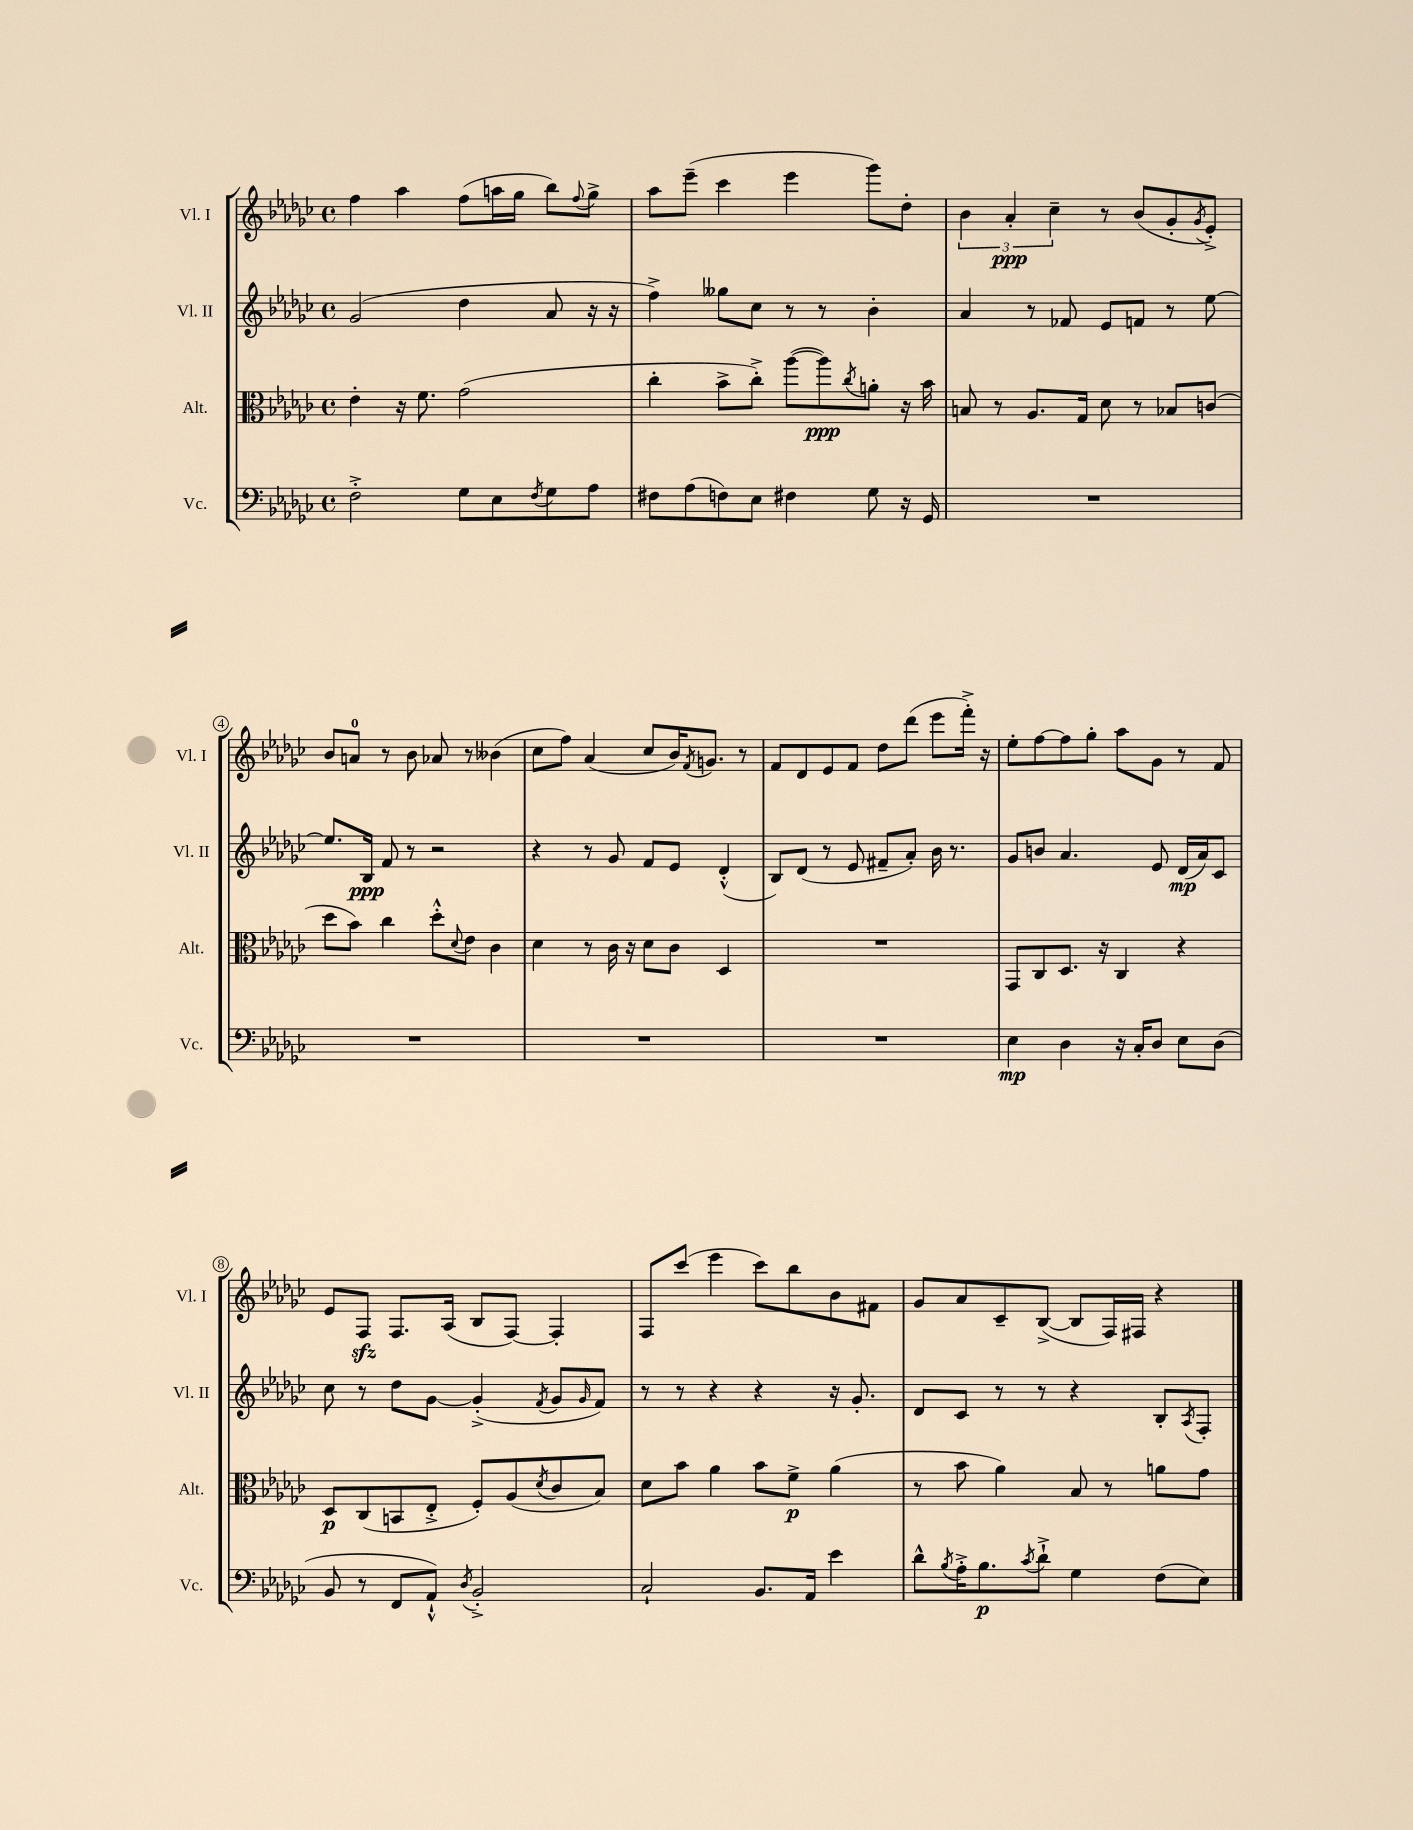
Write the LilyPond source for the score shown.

<<
\new StaffGroup <<
\new Staff = "s0" \with { instrumentName = "Vl. I" shortInstrumentName = "Vl. I" } {
    \clef treble \key ges \major \defaultTimeSignature \time 4/4
    f''4 aes''4 f''8( a''16 ges''16 bes''8) \appoggiatura { f''8 } ges''8-> |
    aes''8 ees'''8--( ces'''4 ees'''4 ges'''8) des''8-. |
    \tuplet 3/2 { bes'4 aes'4-.\ppp ces''4-- } r8 bes'8( ges'8-. \acciaccatura { ges'8 } ees'8-.->) |
    bes'8 a'8-0 r8 bes'8 aes'8 r8 beses'4( |
    ces''8 f''8) aes'4( ces''8 bes'16) \acciaccatura { f'8 } g'8. r8 |
    f'8 des'8 ees'8 f'8 des''8 des'''8( ees'''8 f'''16-.->) r16 |
    ees''8-. f''8~ f''8 ges''8-. aes''8 ges'8 r8 f'8 |
    ees'8 f8\sfz f8. aes16( bes8 f8~) f4-. |
    f8 ces'''8( ees'''4 ces'''8) bes''8 bes'8 fis'8 |
    ges'8 aes'8 ces'8-- bes8~->( bes8 f16) fis16 r4 \bar "|." |
}
\new Staff = "s1" \with { instrumentName = "Vl. II" shortInstrumentName = "Vl. II" } {
    \clef treble \key ges \major \defaultTimeSignature \time 4/4
    ges'2( des''4 aes'8 r16 r16 |
    f''4->) geses''8 ces''8 r8 r8 bes'4-. |
    aes'4 r8 fes'8 ees'8 f'8 r8 ees''8~ |
    ees''8. bes16\ppp f'8 r8 r2 |
    r4 r8 ges'8 f'8 ees'8 des'4-.-^( |
    bes8) des'8( r8 ees'8 fis'8-- aes'8-.) bes'16 r8. |
    ges'8 b'8 aes'4. ees'8 des'16\mp( aes'16) ces'8 |
    ces''8 r8 des''8 ges'8~ ges'4-.->( \acciaccatura { f'8 } ges'8 \grace { ges'16 } f'8) |
    r8 r8 r4 r4 r16 ges'8.-. |
    des'8 ces'8 r8 r8 r4 bes8-. \acciaccatura { aes8 } f8-. \bar "|." |
}
\new Staff = "s2" \with { instrumentName = "Alt." shortInstrumentName = "Alt." } {
    \clef alto \key ges \major \defaultTimeSignature \time 4/4
    ees'4-. r16 f'8. ges'2( |
    ces''4-. bes'8-> ces''8-.->) aes''8~( aes''8\ppp) \acciaccatura { ces''8 } a'8-. r16 bes'16 |
    b8 r8 aes8. ges16 des'8 r8 bes8 c'8( |
    des''8 bes'8) ces''4 des''8-.-^ \appoggiatura { des'8 } ees'8 ces'4 |
    des'4 r8 ces'16 r16 des'8 ces'8 des4 |
    R1 |
    ges,8 ces8 des8. r16 ces4 r4 |
    des8\p ces8( b,8 ees8-.-> f8-.) aes8( \acciaccatura { des'8 } ces'8 bes8) |
    des'8 bes'8 aes'4 bes'8 f'8->\p aes'4( |
    r8 bes'8 aes'4) bes8 r8 a'8 ges'8 \bar "|." |
}
\new Staff = "s3" \with { instrumentName = "Vc." shortInstrumentName = "Vc." } {
    \clef bass \key ges \major \defaultTimeSignature \time 4/4
    f2-.-> ges8 ees8 \acciaccatura { f8 } ges8 aes8 |
    fis8 aes8( f8) ees8 fis4 ges8 r16 ges,16 |
    R1 |
    R1 |
    R1 |
    R1 |
    ees4\mp des4 r16 ces16-. des8 ees8 des8( |
    bes,8 r8 f,8 aes,8-!-^) \acciaccatura { des8 } bes,2-.-> |
    ces2-! bes,8. aes,16 ees'4 |
    des'8-^ \acciaccatura { bes8 } aes16-.-> bes8.\p \acciaccatura { ces'8 } des'8-!-> ges4 f8( ees8) \bar "|." |
}
>>
>>
\layout { \context { \Score \override BarNumber.stencil = #(make-stencil-circler 0.1 0.3 ly:text-interface::print) } }
